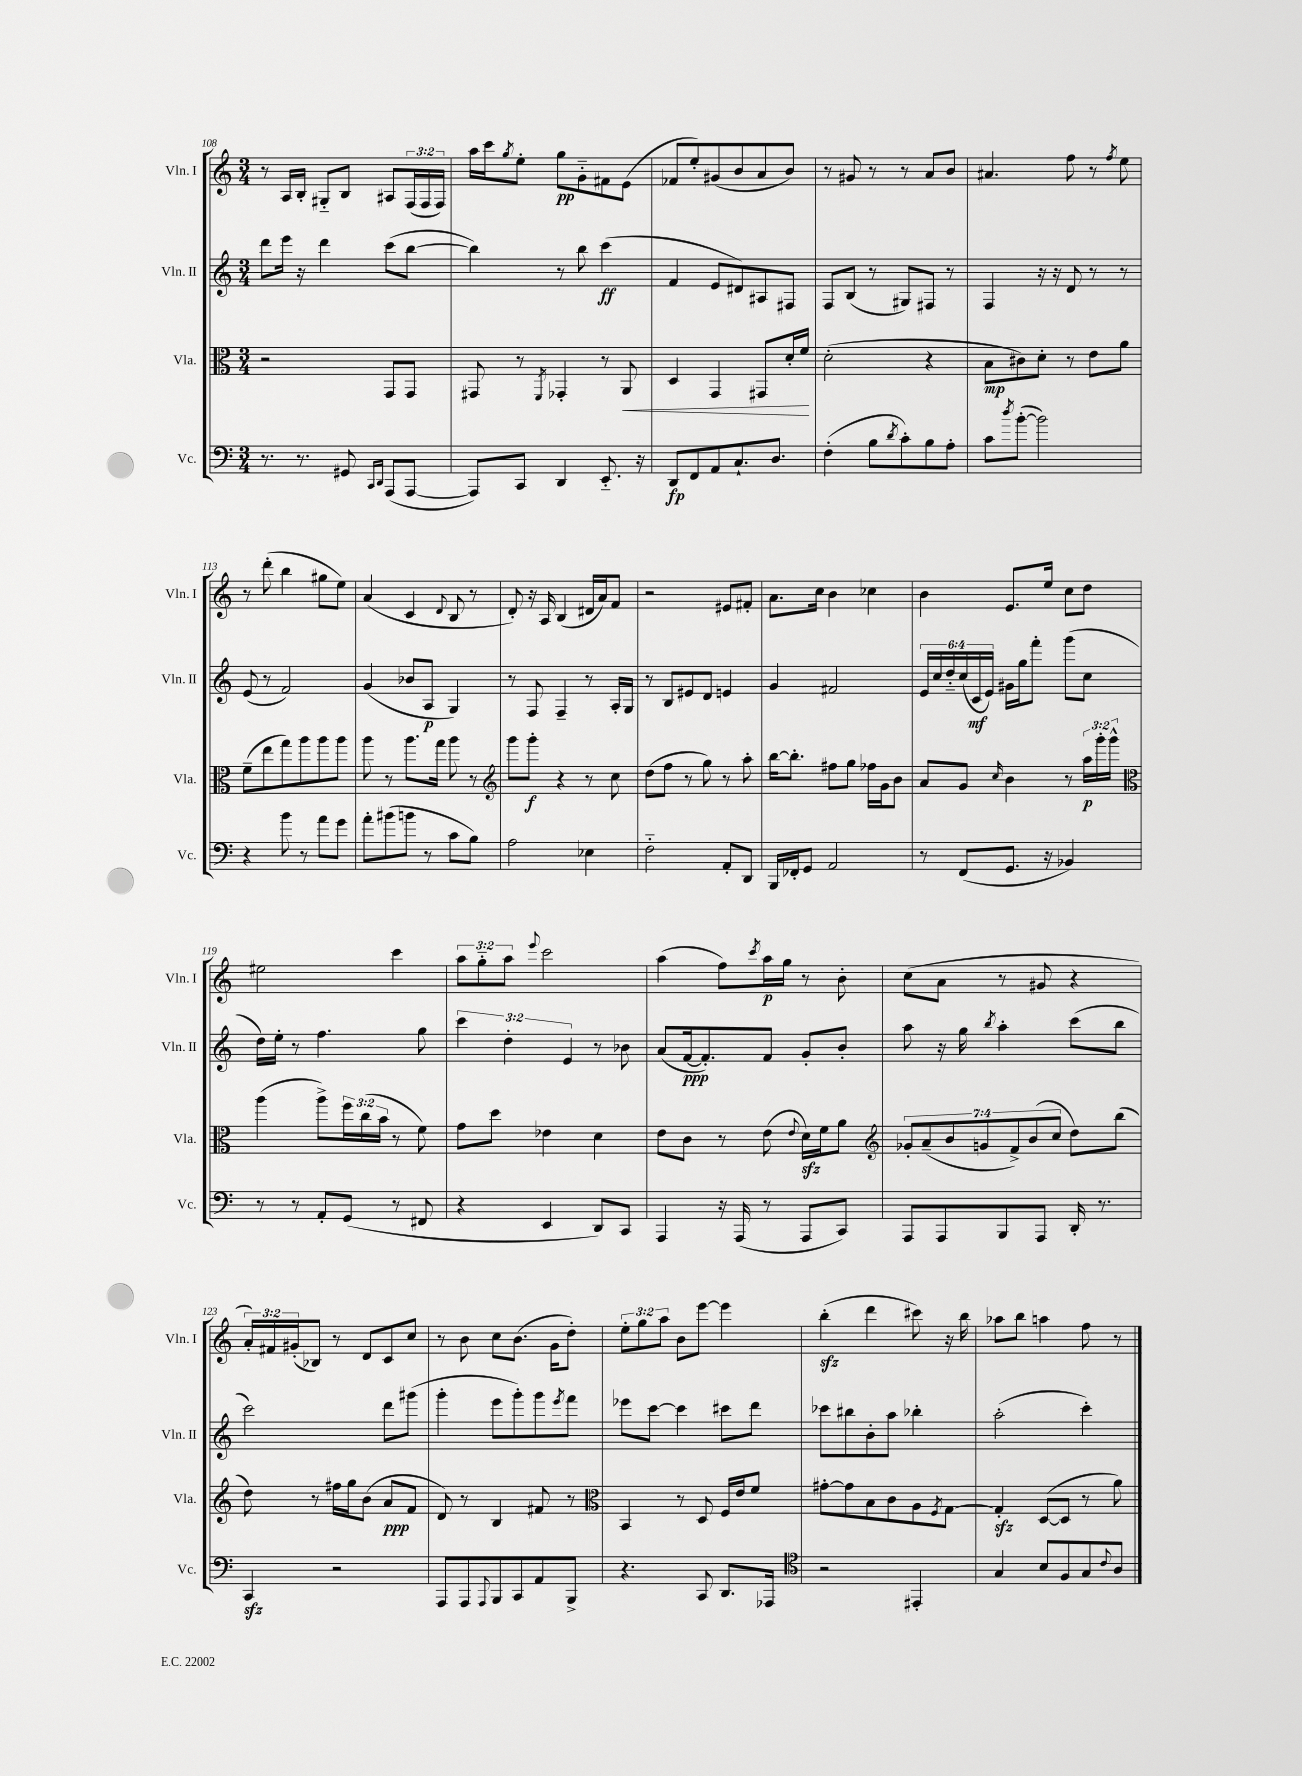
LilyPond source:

<<
\new StaffGroup <<
\new Staff = "s0" \with { instrumentName = "Vln. I" shortInstrumentName = "Vln. I" } {
    \clef treble \key c \major \numericTimeSignature \time 3/4 \override Staff.TupletNumber.text = #tuplet-number::calc-fraction-text
    r8 a16 b16-. gis8-_ b8 ais8 \tuplet 3/2 { f16( f16 f16) } |
    a''16 c'''16 \acciaccatura { g''8 } e''8-. g''8\pp g'8-_ fis'8 e'8( |
    fes'8 e''8-.) gis'8( b'8 a'8 b'8) |
    r8 gis'8 r8 r8 a'8 b'8 |
    ais'4. f''8 r8 \acciaccatura { f''8 } e''8 |
    r8 d'''8-.( b''4 gis''8 e''8) |
    a'4( c'4 \appoggiatura { d'8 } b8 r8 |
    d'8-.) r16 a16 b4( dis'16 a'16) f'8 |
    r2 eis'8 fis'8-. |
    a'8. c''16 b'4 ces''4 |
    b'4 e'8. e''16 c''8 d''8 |
    eis''2 c'''4 |
    \tuplet 3/2 { a''8 g''8-_ a''8 } \appoggiatura { e'''8 } c'''2 |
    a''4( f''8) \acciaccatura { c'''8 } a''16\p g''16 r8 b'8-. |
    c''8( a'8 r8 gis'8 r4 |
    \tuplet 3/2 { a'16-.) fis'16 gis'16-.( } bes8) r8 d'8 c'8 c''8 |
    r8 b'8 c''8 b'8.( g'16 d''8-.) |
    \tuplet 3/2 { e''8-. g''8 a''8 } b'8 e'''8~ e'''4 |
    b''4-.\sfz( d'''4 cis'''8) r16 b''16 |
    aes''8 b''8 a''4 f''8 r8 \bar "|." |
}
\new Staff = "s1" \with { instrumentName = "Vln. II" shortInstrumentName = "Vln. II" } {
    \clef treble \key c \major \numericTimeSignature \time 3/4 \override Staff.TupletNumber.text = #tuplet-number::calc-fraction-text
    d'''8 e'''16 r16 d'''4 c'''8( b''8~ |
    b''4) r8 b''8 c'''4\ff( |
    f'4 e'8 dis'8) ais8 fis8 |
    f8 b8( r8 gis8) fis8 r8 |
    f4 r16 r16 d'8 r8 r8 |
    e'8( r8 f'2) |
    g'4( bes'8 a8\p g4) |
    r8 f8 f4-- r8 a16-. g16 |
    r8 b8 eis'8 d'8 e'4 |
    g'4 fis'2 |
    \tuplet 6/4 { e'16 c''16 d''16-_ c''16( c'16\mf e'16) } gis'16 g''16 f'''8-. g'''8( c''8 |
    d''16) e''16-. r8 f''4. g''8 |
    \tuplet 3/2 { c'''4 d''4-. e'4 } r8 bes'8 |
    a'8( f'16~\ppp f'8.-.) f'8 g'8-. b'8-. |
    a''8 r16 g''16 \acciaccatura { b''8 } a''4-. c'''8( b''8 |
    c'''2) d'''8 gis'''8( |
    g'''4-. e'''8 g'''8-.) g'''8 \acciaccatura { e'''8 } f'''8 |
    ees'''8 c'''8~ c'''4 cis'''8 d'''8 |
    ces'''8 bis''8 b'8-. a''8 bes''4-. |
    a''2-.( c'''4-.) \bar "|." |
}
\new Staff = "s2" \with { instrumentName = "Vla." shortInstrumentName = "Vla." } {
    \clef alto \key c \major \numericTimeSignature \time 3/4 \override Staff.TupletNumber.text = #tuplet-number::calc-fraction-text
    r2 g,8 g,8 |
    gis,8 r8 \acciaccatura { f,8 } ges,4-. r8 a,8\< |
    d4 g,4 gis,8 d'16-. f'16\! |
    d'2-.( r4 |
    b8\mp cis'8) d'8-. r8 e'8 a'8 |
    f'8--( e''8 g''8) a''8 a''8 a''8 |
    a''8 r8 a''8. g''16 a''8 r8 |
    \clef treble g'''8 g'''8-.\f r4 r8 c''8 |
    d''8( f''8 r8 g''8) r8 a''8-. |
    b''16~ b''8.-. fis''8 g''8 fes''16 g'16 b'8 |
    a'8 g'8 \grace { c''16 } b'4 r8 \tuplet 3/2 { a''16\p g'''16-. g'''16-^ } |
    \clef alto a''4( a''8->) \tuplet 3/2 { f''16 c''16( b'16 } r8 f'8) |
    g'8 d''8 ees'4 d'4 |
    e'8 c'8 r8 e'8( \appoggiatura { e'8 } d'16\sfz) f'16 a'8 |
    \clef treble \tuplet 7/4 { ges'8-. a'8--( b'8 g'8 f'8->) b'8( c''8 } d''8) b''8( |
    d''8) r8 fis''16 g''16 b'8( a'8\ppp f'8 |
    d'8) r8 b4 fis'8 r8 |
    \clef alto b,4 r8 d8 f16 e'16 f'8 |
    gis'8~-. gis'8 b8 c'8 a8 \acciaccatura { f8 } g8~ |
    g4-.\sfz d8~( d8 r8 a'8) \bar "|." |
}
\new Staff = "s3" \with { instrumentName = "Vc." shortInstrumentName = "Vc." } {
    \clef bass \key c \major \numericTimeSignature \time 3/4
    r8. r8. gis,8 \grace { c,16 d,16 } a,,8( a,,8~ |
    a,,8) c,8 d,4 e,8.-_ r16 |
    d,8\fp f,8 a,8 c8.-! d8. |
    f4-.( b8 \acciaccatura { d'8 } c'8-.) b8 a8-. |
    c'8 \acciaccatura { d''8 } b'8~-.( b'2) |
    r4 b'8 r8 a'8 g'8 |
    a'8-. bis'8( b'8 r8 c'8 b8) |
    a2 ees4 |
    f2-_ a,8-. d,8 |
    b,,16 fes,16-. g,8 a,2 |
    r8 f,8( g,8. r16 bes,4) |
    r8 r8 a,8-. g,8( r8 fis,8 |
    r4 e,4 d,8) c,8 |
    a,,4 r16 a,,16( r8 a,,8 c,8) |
    a,,8 a,,8 b,,8 a,,8 d,16-. r8. |
    c,4\sfz r2 |
    a,,8 a,,8 \appoggiatura { a,,8 } b,,8 c,8 a,8 b,,8-> |
    r4. c,8 d,8. aes,,16 |
    \clef tenor r2 eis,4-. |
    g4 b8 f8 g8 \appoggiatura { c'8 } a8 \bar "|." |
}
>>
>>
\layout { \context { \Score currentBarNumber = #108 } }
